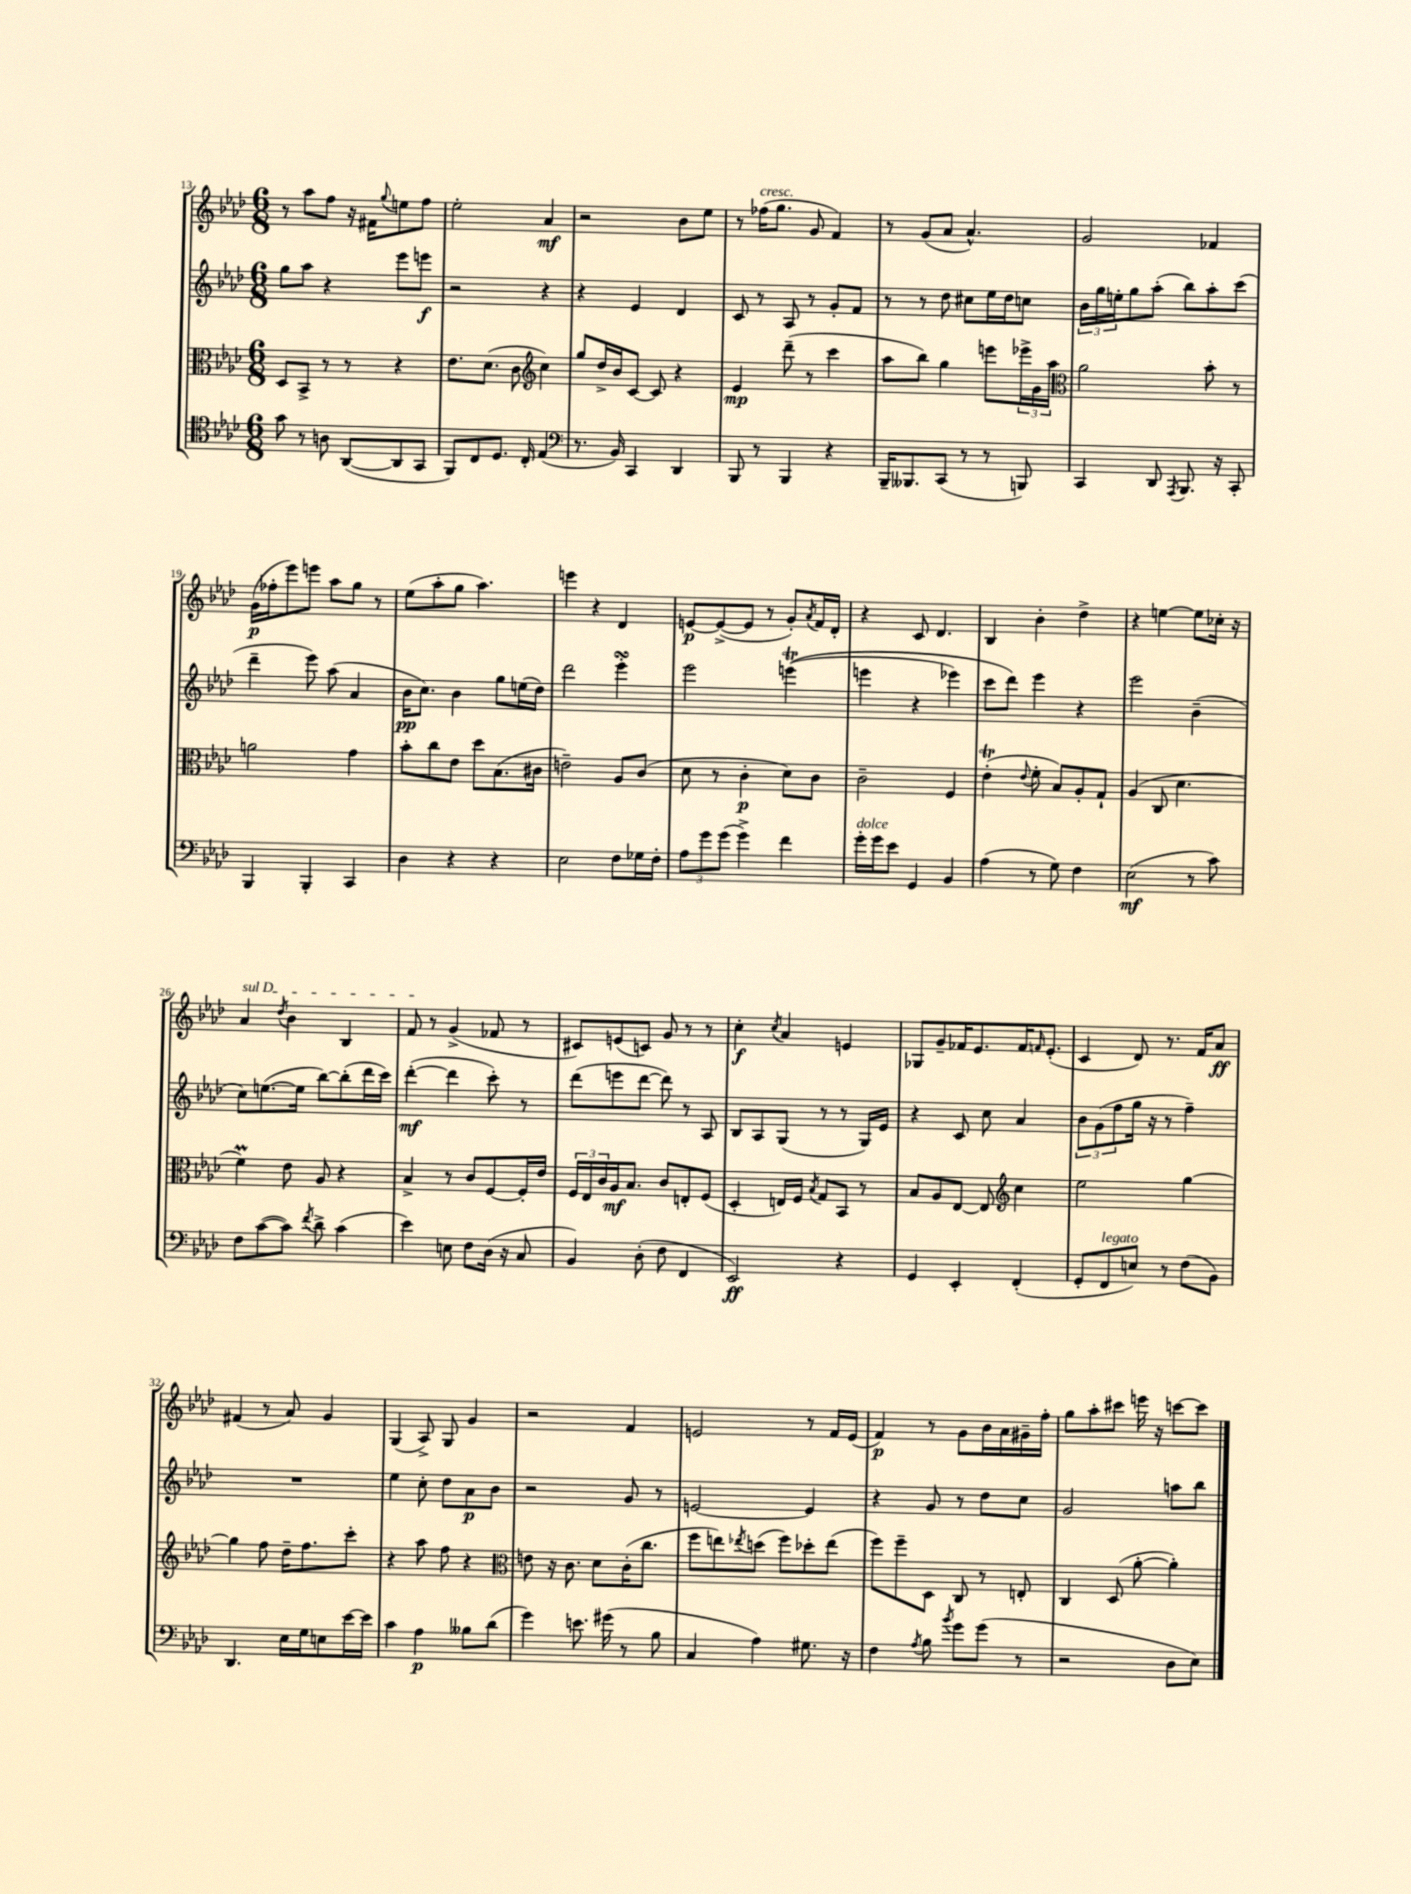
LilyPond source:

<<
\new StaffGroup <<
\new Staff = "s0" {
    \clef treble \key aes \major \numericTimeSignature \time 6/8
    r8 aes''8 f''8 r16 fis'16 \appoggiatura { g''8 } e''8 f''8 |
    ees''2-. aes'4\mf |
    r2 bes'8 ees''8 |
    r8 fes''16^\markup { \italic "cresc." }( g''8. g'8 f'4) |
    r8 g'8( aes'8 aes'4.-^) |
    g'2 fes'4 |
    g'16\p( fes''16-. ees'''8) e'''8 aes''8 g''8 r8 |
    ees''8( aes''8-. g''8 aes''4.) |
    e'''4 r4 des'4 |
    e'8~\p e'8~->( e'8 r8 g'8-.) \acciaccatura { aes'8 } f'16 des'16-. |
    r4 c'8 des'4. |
    bes4 bes'4-. des''4-> |
    r4 e''4~ e''8 ces''16-. r16 |
    \once \override TextSpanner.bound-details.left.text = \markup { \italic "sul D" } aes'4\startTextSpan \acciaccatura { des''8 } bes'4 bes4 |
    f'8\stopTextSpan r8 g'4->( fes'8 r8 |
    cis'8) e'8( c'8) g'8 r8 r8 |
    c''4-.\f \acciaccatura { c''8 } aes'4 e'4 |
    ges8 g'8-- fes'16 ees'8. fes'16 \grace { f'16 } ees'8.-.( |
    c'4 des'8) r8. f'16 aes'8\ff |
    fis'4( r8 aes'8) g'4 |
    g4( aes8->) g8 g'4 |
    r2 f'4 |
    e'2 r8 f'16 e'16( |
    f'4\p) r8 g'8 bes'16 aes'16 gis'16-- f''16-. |
    g''8 aes''8-. cis'''8 e'''16 r16 c'''8~ c'''8 \bar "|." |
}
\new Staff = "s1" {
    \clef treble \key aes \major \numericTimeSignature \time 6/8
    g''8 aes''8 r4 ees'''8 e'''8\f |
    r2 r4 |
    r4 ees'4 des'4 |
    c'8 r8 aes8 r8 g'8-. f'8 |
    r8 r8 des''8 cis''8 ees''16 des''16 c''8 |
    \tuplet 3/2 { bes'16 g''16 e''16-. } g''8 aes''8-.( bes''8) aes''8-. c'''8( |
    des'''4-- ees'''8) aes''8( aes'4 |
    bes'16\pp c''8.) bes'4 g''8 e''16( des''16) |
    des'''2 ees'''4-.\turn |
    ees'''2 e'''4\trill(\( |
    e'''4 r4 ees'''4) |
    c'''8 des'''8\) ees'''4 r4 |
    ees'''2 bes'4--( |
    c''8) e''8.~( e''16 bes''8~) bes''8-.( des'''16 c'''16) |
    des'''4~-.\mf( des'''4 c'''8-.) r8 |
    des'''8( e'''8 des'''8~ des'''8) r8 aes8 |
    bes8 aes8 g8( r8 r8 g16) ees'16 |
    r4 c'8 c''8 aes'4 |
    \tuplet 3/2 { bes'8 g'8( f''8 } g''16 r16 r8 f''4--) |
    R2. |
    ees''4 c''8-. des''8 aes'8\p bes'8 |
    r2 g'8 r8 |
    e'2~ e'4 |
    r4 g'8 r8 des''8 c''8 |
    g'2 a''8 bes''8 \bar "|." |
}
\new Staff = "s2" {
    \clef alto \key aes \major \numericTimeSignature \time 6/8
    des8 bes,8-> r8 r8 r4 |
    ees'8. des'8.( c'8 \clef treble c''4) |
    g''8 des''16-> bes'16 c'8~ c'8 r4 |
    ees'4\mp des'''8--( r8 c'''4 |
    aes''8 bes''8) g''4 e'''8 \tuplet 3/2 { ees'''16-> g'16 aes''16 } |
    \clef alto aes'2 bes'8-. r8 |
    a'2 g'4 |
    bes'8-. c''8 ees'8 des''8 bes8.( cis'16 |
    e'2--) aes8 c'8( |
    des'8 r8 c'4-.\p des'8) c'8 |
    c'2-- f4 |
    ees'4-.\trill( \appoggiatura { ees'8 } f'8-. bes8) aes8-. g8-! |
    aes4( c8 des'4. |
    f'4\prall) ees'8 aes8 r4 |
    bes4-> r8 c'8 f8~ f16-. ees'16 |
    \tuplet 3/2 { f16 ees16 c'16 } aes16\mf bes8. c'8 e8-. f8( |
    des4-. e16) f16 \acciaccatura { bes8 } g8 bes,8 r8 |
    bes8 aes8 ees8~ ees8 \clef treble c''4 |
    ees''2 g''4~ |
    g''4 f''8 des''16-- f''8. c'''8-. |
    r4 aes''8 f''8 r4 |
    \clef alto e'8 r16 c'8. des'8 c'16-.( c''8. |
    f''8 e''8) \acciaccatura { ees''8 } d''8( f''8) des''8-. ees''8( |
    f''8) f''8-- des8 c8 r8 e8-. |
    c4 des8( aes'8~-. aes'4-.) \bar "|." |
}
\new Staff = "s3" {
    \clef tenor \key aes \major \numericTimeSignature \time 6/8
    g'8 r8 a8 aes,8~( aes,8 g,8 |
    f,8) c8 des8. c16-. ees4( |
    \clef bass r8. bes,16) c,4 des,4 |
    bes,,8 r8 bes,,4 r4 |
    bes,,16-- beses,,8. c,8( r8 r8 b,,8) |
    c,4 des,8 \acciaccatura { aes,,8 } bes,,8. r16 c,8-. |
    bes,,4 bes,,4-. c,4 |
    des4 r4 r4 |
    ees2 f8 ges16 f16-. |
    \tuplet 3/2 { aes8 g'8 g'8( } g'4->) f'4 |
    g'16-.^\markup { \italic "dolce" } g'16 ees'8 g,4 bes,4 |
    aes4( r8 g8) f4 |
    ees2\mf( r8 c'8) |
    f8 c'8~( c'8) \acciaccatura { f'8 } des'8-> c'4( |
    ees'4) e8 f8 des16( r16 c8 |
    bes,4) des8-.( f8 f,4 |
    ees,2\ff) r4 |
    g,4 ees,4-. f,4-.( |
    g,8-. f,8^\markup { \italic "legato" } e8) r8 f8( bes,8) |
    des,4. ees16 g16 e8 ees'16~ ees'16 |
    c'4 aes4\p beses8 des'8( |
    g'4) e'8. gis'16( r8 bes8 |
    c4 aes4) gis8. r16 |
    f4 \acciaccatura { aes8 } bes8 \acciaccatura { bes'8 } g'8 g'8( r8 |
    r2 des8 ees8) \bar "|." |
}
>>
>>
\layout { \context { \Score currentBarNumber = #13 } }
